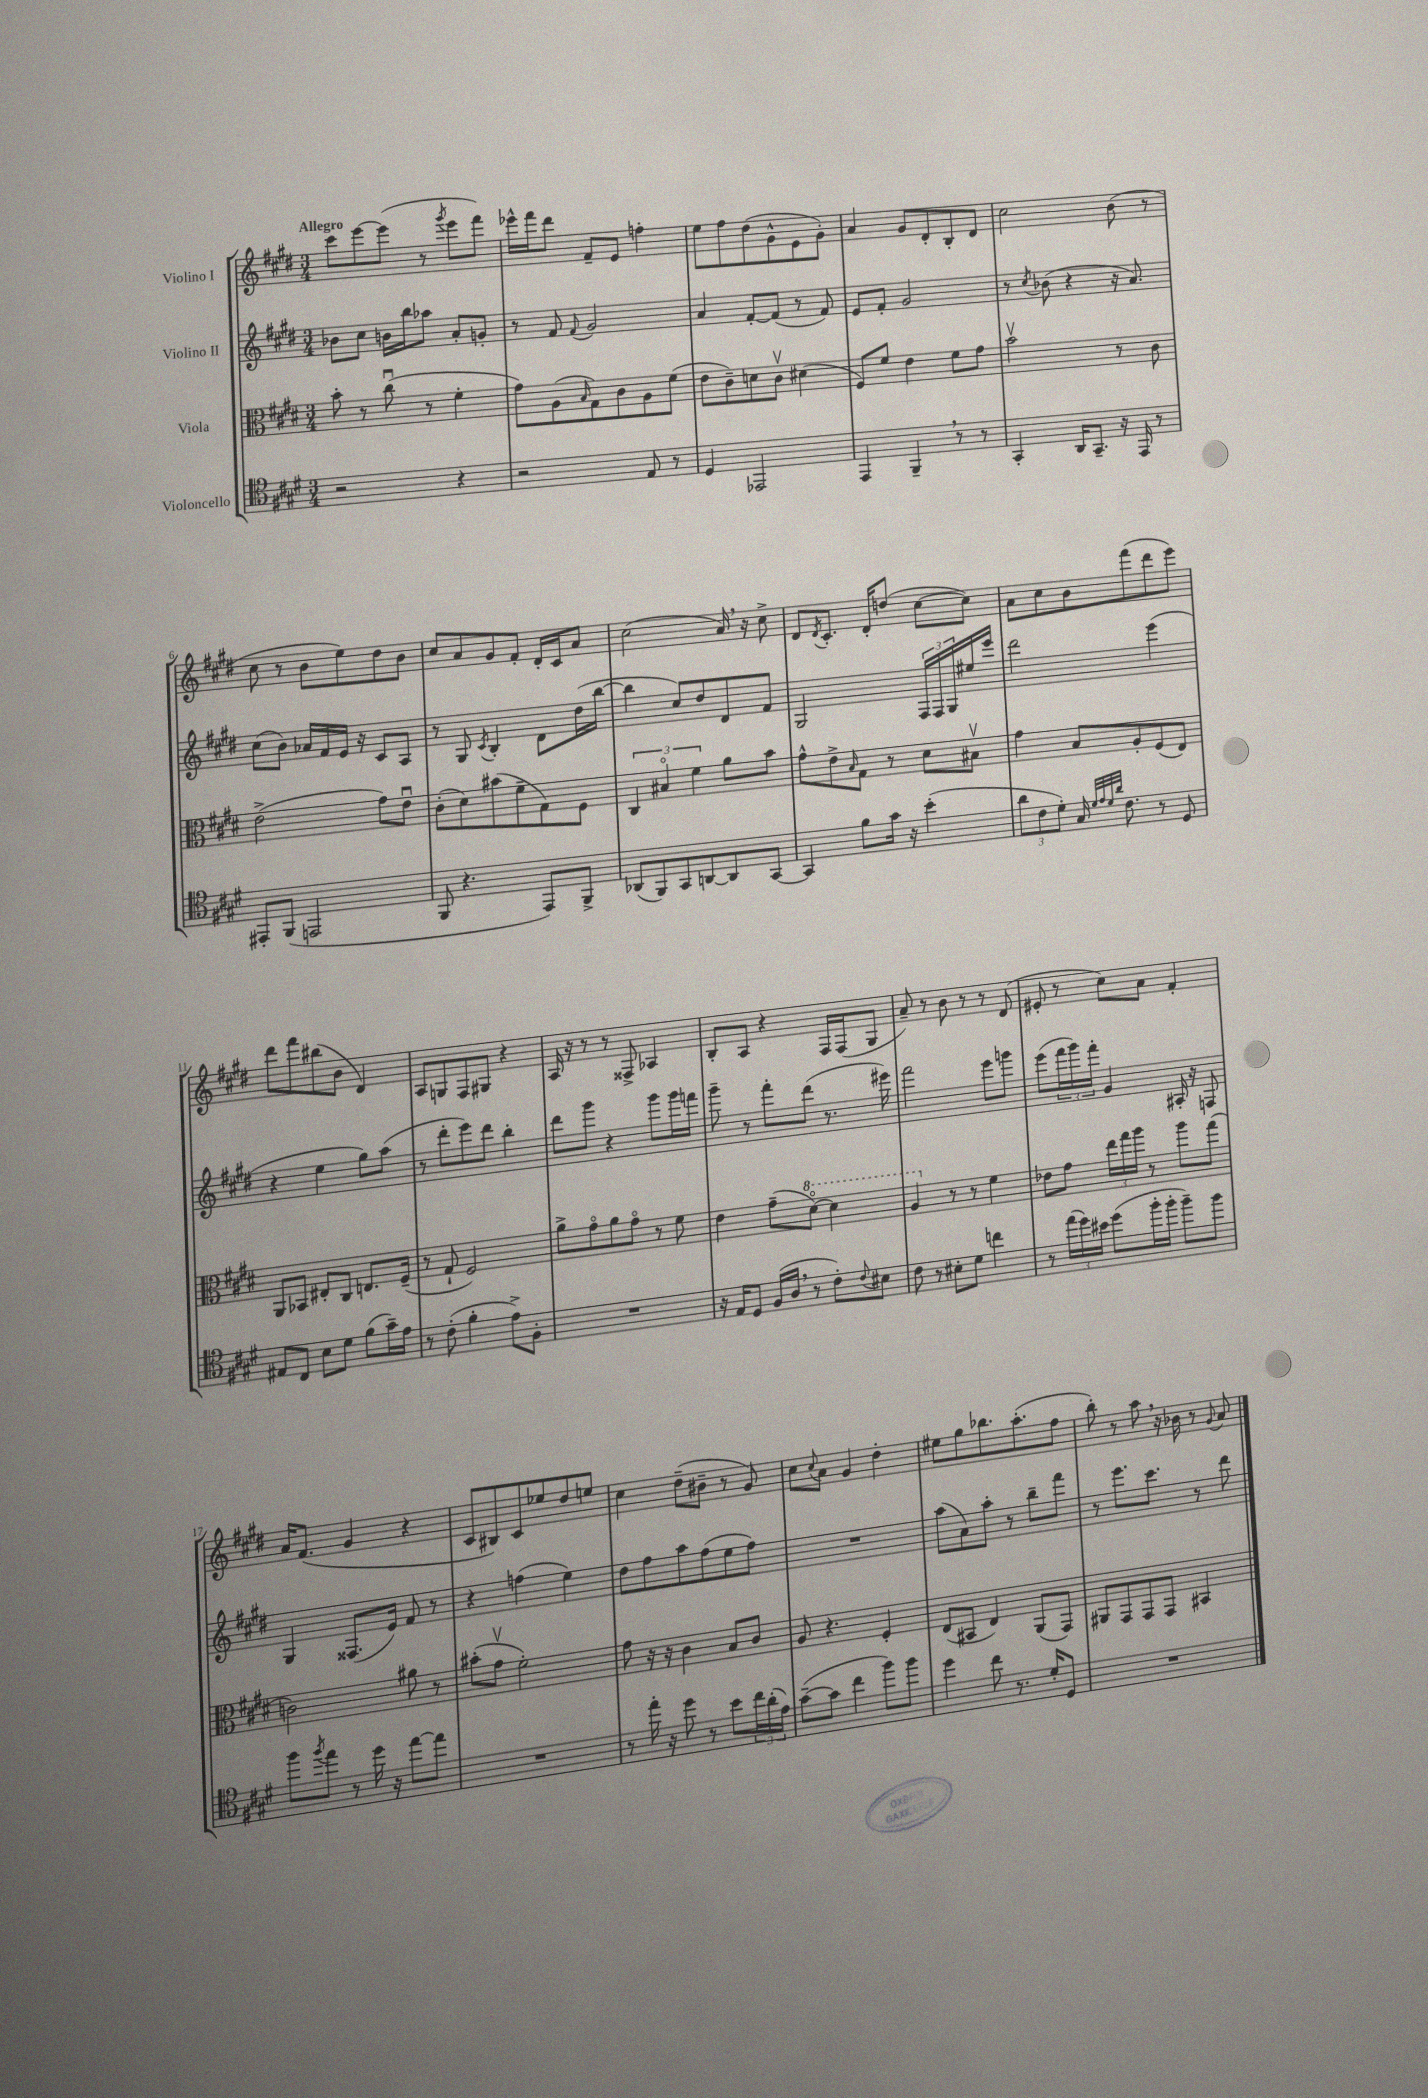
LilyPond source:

<<
\new StaffGroup <<
\new Staff = "s0" \with { instrumentName = "Violino I" } {
    \clef treble \key e \major \numericTimeSignature \time 3/4 \tempo "Allegro"
    cis'''8 e'''8~ e'''8( r8 \acciaccatura { gis'''8 } e'''8 fis'''8) |
    ees'''16-^ fis'''16 dis'''8 fis'8-- e'8 f''4-. |
    e''8 fis''8 dis''8( gis'8-^ e'8 gis'8-.) |
    a'4 gis'8 dis'8-. b8-. dis'8 |
    cis''2 b'8( r8 |
    cis''8 r8 b'8 e''8) dis''8 b'8 |
    cis''8 a'8 gis'8 fis'8-. dis'16-. cis'16 a'8 |
    cis''2( a'16) \breathe r16 cis''8-> |
    dis'8 \acciaccatura { dis'8 } cis'8.-. dis'16-. d''8( cis''8~ cis''8) |
    a'8 cis''8 b'8 fis'''8( dis'''8 e'''8) |
    dis'''8 fis'''8 bis''8( b'8 dis'4) |
    a8 g8 fis8 gis8 r4 |
    a16 r16 r8 r8 fisis8-> aes4 |
    b8-. a8 r4 fis16 fis16( gis8 |
    a'8--) r8 b'8 r8 r8 dis'8( |
    eis'8-. r8 cis''8) a'8 fis'4-. |
    a'16 fis'8.( gis'4 r4 |
    cis'8 bis8) cis'8 ees''8 dis''8 e''8 |
    cis''4 dis''8--( bis'8-- r8 gis'8) |
    cis''8 \appoggiatura { cis''8 } a'8 gis'4 dis''4-. |
    eis''8 gis''8 bes''8. a''8.-.( fis''8 |
    b''8-.) r8 a''8 \breathe r16 bes'16 r8 \appoggiatura { gis'8 } a'8 \bar "|." |
}
\new Staff = "s1" \with { instrumentName = "Violino II" } {
    \clef treble \key e \major \numericTimeSignature \time 3/4
    bes'8 cis''8 b'16 b''16 aes''8 a'8-. g'8-. |
    r8 fis'8 \appoggiatura { fis'8 } gis'2 |
    a'4 fis'8~-. fis'8( r8 fis'8) |
    e'8 fis'8-. gis'2 |
    r8 \acciaccatura { cis''8 } bes'8( r4 r16 a'8.) |
    cis''8( b'8) aes'16 fis'16 e'16 r16 cis'8 a8 |
    r8 gis8 \acciaccatura { cis'8 } b4-. dis'8 dis''16( b''16~ |
    b''4 cis''8) dis''8 dis'8 fis'8 |
    gis2 \tuplet 3/2 { fis16 fis16 gis16 } eis''16 e'''16 |
    dis'''2 e'''4( |
    r4 e''4 gis''8) a''8( |
    r8 dis'''8-. e'''8) dis'''8 b''4-. |
    dis'''8 gis'''8 r4 gis'''8 gis'''16 f'''16 |
    gis'''8-- r8 fis'''8-. dis'''8( r8. eis'''16) |
    fis'''2 e'''8 g'''8 |
    e'''8( \tuplet 3/2 { fis'''16 gis'''16) fis'''16-. } gis'4 ais16-. r16 f8 |
    gis4 fisis8.( e'16) fis'8 r8 |
    r4 f''4( e''4) |
    dis''8 fis''8 a''8 fis''8( e''8 fis''8) |
    R2. |
    a''8( a'8) a''8-. r8 b''8-- fis'''8 |
    r8 e'''8. cis'''8. r8 dis'''8 \bar "|." |
}
\new Staff = "s2" \with { instrumentName = "Viola" } {
    \clef alto \key e \major \numericTimeSignature \time 3/4
    b'8-. r8 cis''8\downbow( r8 fis'4-. |
    gis'8) a8( \grace { b16 } gis8) cis'8 a8 fis'8( |
    e'8 cis'8--) d'8 cis'8\upbow dis'4( |
    fis8) fis'8 e'4 fis'8 gis'8 |
    b'2\upbow r8 cis'8 |
    e'2->( gis'8) e'8\downbow |
    cis'8-.( dis'8) bis'8( fis'8-- gis8) fis8 |
    \tuplet 3/2 { cis4 bis4\flageolet fis'4 } a'8 b'8 |
    gis'8-^ e'8-> \grace { b16 } gis8 r8 dis'8 bis8\upbow |
    gis'4 b8 a8-. fis8( e8) |
    a,8 bes,8 eis8-. cis8 e8. fis16--( |
    r8 gis8-! fis2) |
    a'8-> gis'8\flageolet a'8 gis'8\flageolet r8 fis'8 |
    e'4 gis'8--( \ottava #1 dis''8~\flageolet) dis''4 |
    a'4 \ottava #0 r8 r8 fis'4 |
    ees'8 gis'8 \tuplet 3/2 { e''16 gis''16 a''16 } r8 a''8 gis''8( |
    c'2) ais'8 r8 |
    bis'8-.( gis'8\upbow fis'2-.) |
    gis'8 r16 r16 cis'4 b8 cis'8 |
    a8 r4. fis4-. |
    e8( bis,8 e4) a,8( gis,8) |
    ais,8 gis,8 gis,8 gis,8 bis,4 \bar "|." |
}
\new Staff = "s3" \with { instrumentName = "Violoncello" } {
    \clef tenor \key e \major \numericTimeSignature \time 3/4
    r2 r4 |
    r2 e8 r8 |
    dis4 ees,2 |
    e,4 fis,4-- \breathe r8 r8 |
    gis,4-. a,16 gis,8.-- r16 e,16 r8 |
    eis,8-. fis,8( e,2 |
    fis,8 r4. e,8) fis,8-> |
    aes,8( fis,8) gis,8 a,8~ a,8 gis,8~ |
    gis,4 fis'8 gis'16 r16 b'4-.( |
    \tuplet 3/2 { a'8 cis'8 dis'8-.) } gis16 \grace { dis'32 e'32 dis'32 a'32 } cis'8. r8 dis8 |
    eis8 cis8 b8 dis'8 fis'8( gis'16--) e'16 |
    r8 cis'8-.( fis'4-. e'8->) fis8-. |
    R2. |
    r16 e16 dis8 fis16( a16 \breathe r8 cis'8-.) \appoggiatura { cis'8 } bis8 |
    cis'8 r8 bis8-. dis'8 c''4 |
    r8 \tuplet 3/2 { e''16( dis''16) bis'16 } dis''8( fis''16-. fis''16-. fis''8--) fis''8 |
    fis''8 \acciaccatura { fis''8 } e''8 r8 dis''16 r16 e''8~ e''8 |
    R2. |
    r8 e''16-. r16 dis''8 r8 b'8 \tuplet 3/2 { cis''16 a'16-.( e'16) } |
    gis'8~--( gis'8 cis''4 fis''8) fis''8 |
    dis''4 cis''8 r8. dis'16-. dis8 |
    R2. \bar "|." |
}
>>
>>
